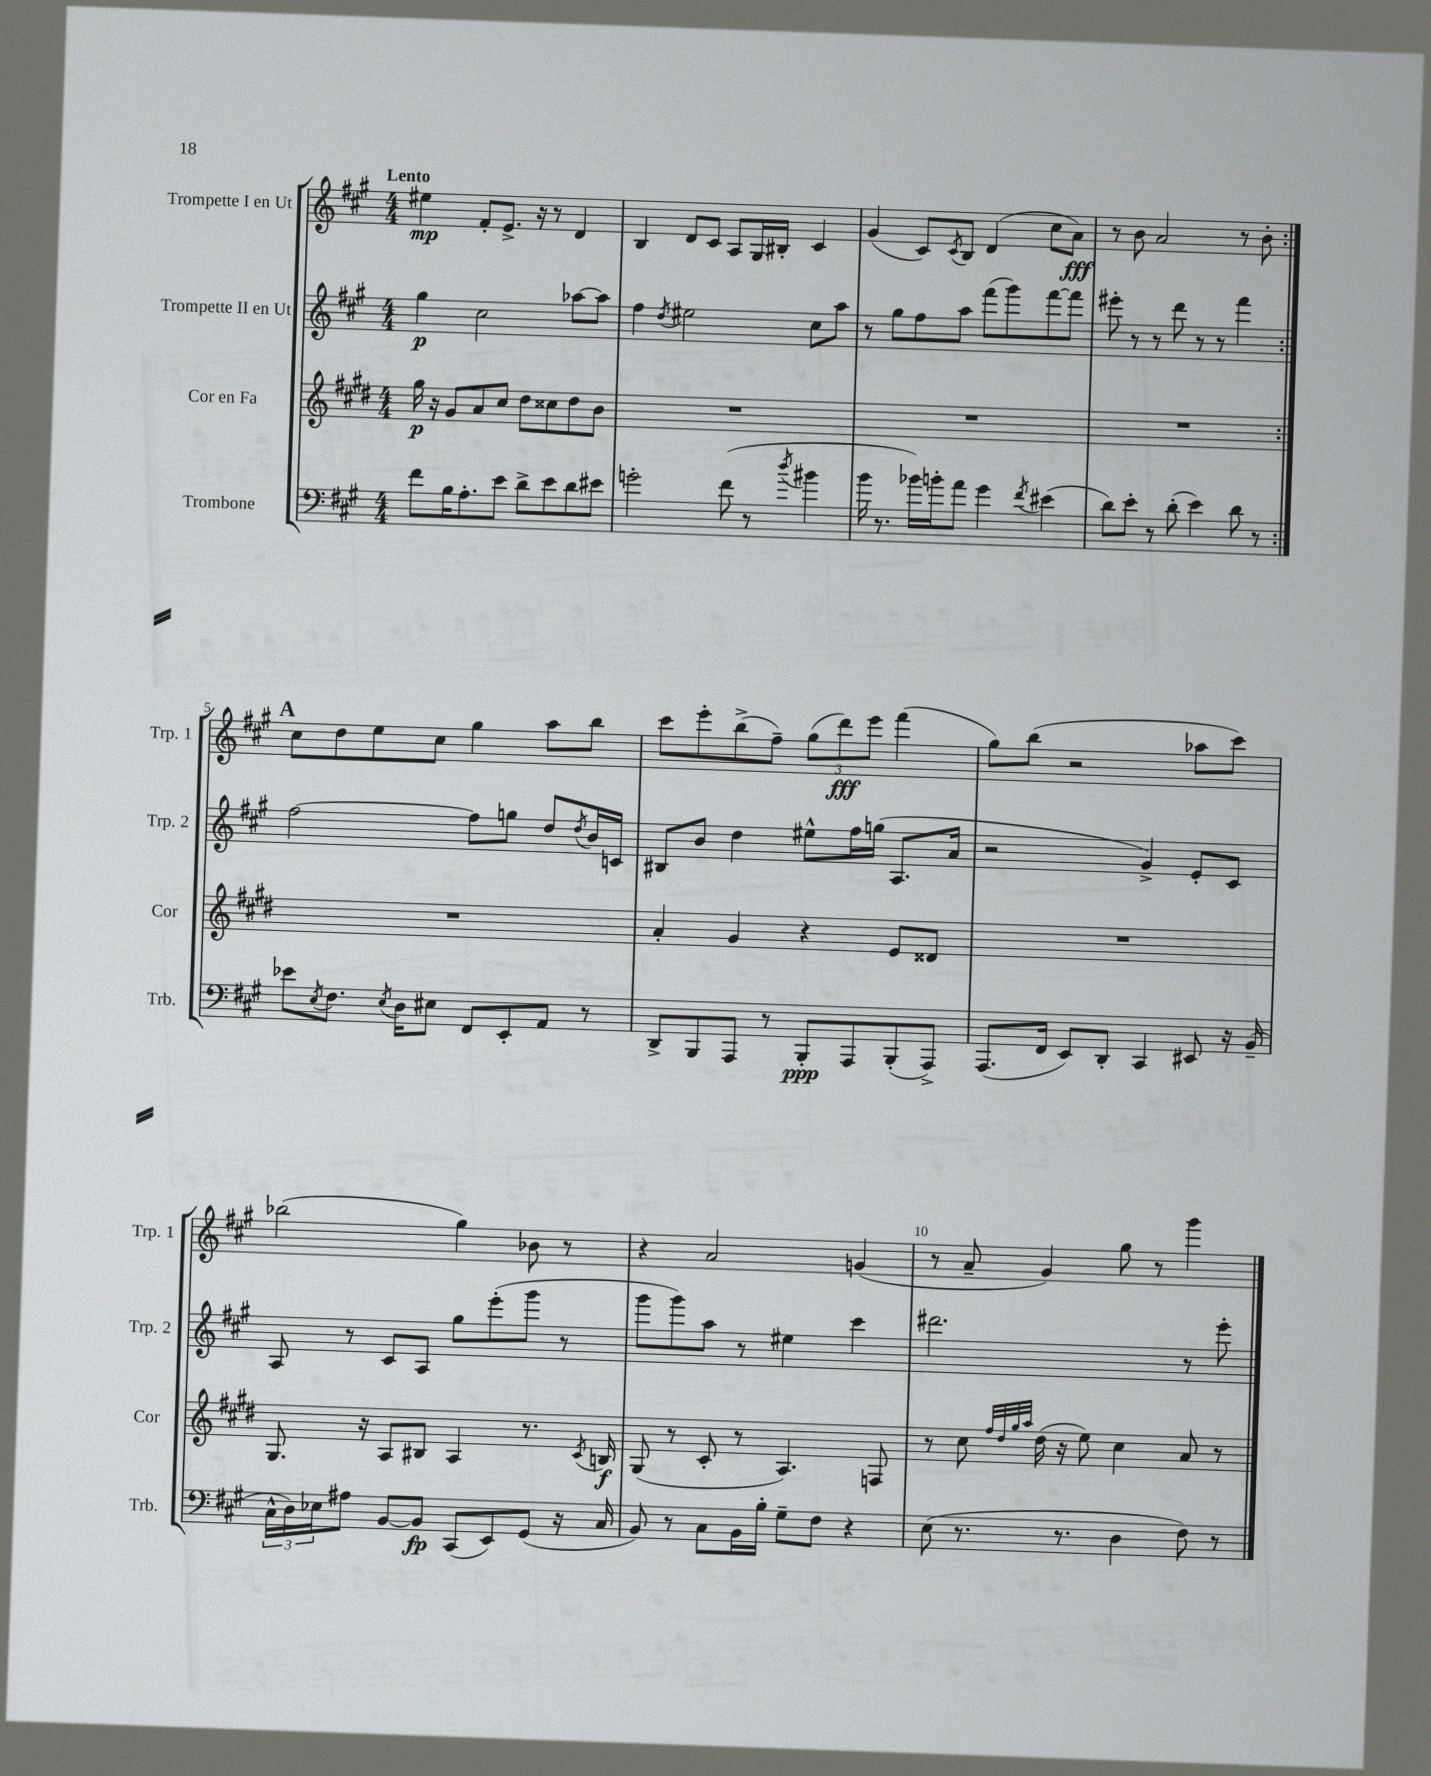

**kern	**kern	**kern	**kern
*staff4	*staff3	*staff2	*staff1
*clefF4	*clefG2	*clefG2	*clefG2
*k[f#c#g#]	*k[f#c#g#d#]	*k[f#c#g#]	*k[f#c#g#]
*M4/4	*M4/4	*M4/4	*M4/4
8f#	16gg#	4gg#	4ee#
.	16r	.	.
16B	8g#	.	.
8.A'	.	.	.
.	8a	2cc#	8f#'
8e	8cc#	.	8.e^
8d^	8dd#	.	.
.	.	.	16r
8e	8cc##	.	8r
8d	8dd#	[8aa-	4d
8e#	8b	8aa-]	.
=	=	=	=
2g'	1r	4ff#	4B
.	.	8qdd	.
.	.	2ee#	8d
.	.	.	8c#
(8f#	.	.	8A
8r	.	.	16G#
.	.	.	16B#'
8qdd	.	.	.
4b#	.	8cc#	4c#
.	.	8aa	.
=	=	=	=
16b	1r	8r	(4g#
8.r	.	.	.
.	.	8gg#	.
16b-)	.	8ff#	8c#)
16b'	.	.	.
.	.	.	8qc#
8a	.	8aa	8B
4g#	.	(8fff#	(4d
.	.	8ggg#)	.
8qf#	.	.	.
(4e#	.	[8fff#	8cc#
.	.	8fff#]	8a)
=	=	=	=
8d)	1r	8eee#'	8r
8e'	.	8r	8b
8r	.	8r	2a
(8d'	.	8ddd	.
4e)	.	8r	.
.	.	8r	.
8d	.	4fff#	8r
8r	.	.	8b'
=:|!	=:|!	=:|!	=:|!
8e-	1r	[2ff#	8cc#
8qE	.	.	.
8.F#	.	.	8dd
.	.	.	8ee
8qE	.	.	.
16D	.	.	.
8E#	.	.	8cc#
8FF#	.	8ff#]	4gg#
8EE'	.	8gg	.
8AA	.	8dd	8aa
.	.	8qdd	.
8r	.	16b	8bb
.	.	16c	.
=	=	=	=
8DD^	4a'	8B#	8ccc#
8BBB	.	8b	8eee'
8AAA	4g#	4dd	(8bb^
8r	.	.	8ff#~)
8BBB'	4r	8ee#^^	(12gg#
.	.	.	12ddd)
8AAA	.	16ff#	.
.	.	.	12eee
.	.	(16gg	.
(8BBB'	8e	8.A	(4fff#
8AAA^)	8d##	.	.
.	.	16a	.
=	=	=	=
(8.AAA	1r	2r	8gg#)
.	.	.	(8bb
16FF#	.	.	.
8EE)	.	.	2r
8DD'	.	.	.
4CC#	.	4g#^)	.
8EE#	.	8e'	8aa-
16r	.	8c#	8ccc#)
(16BB~	.	.	.
=	=	=	=
24C#^^	8.G#	8A	(2bb-
24D)	.	.	.
24E-	.	.	.
8A#	.	8r	.
.	16r	.	.
[8BB	8A	8c#	.
8BB]	8B#	8A	.
(8CC#	4A	8gg#	4gg#)
8EE)	.	(8eee'	.
(8GG#	8.r	8ggg#	8b-
16r	.	8r	8r
.	8qc#	.	.
16C#	16B	.	.
=	=	=	=
8BB)	(8G#	8ggg#	4r
8r	8r	8ggg#)	.
8C#	8c#'	8aa	2a
16BB	8r	8r	.
16B'	.	.	.
8G#~	4.A)	4ee#	.
8F#	.	.	.
4r	.	4ccc#	(4g
.	8F	.	.
=	=	=	=
(8E	8r	2.ddd#	8r
8.r	8cc#	.	8a~
.	32qqff#	.	.
.	32qqdd#	.	.
.	32qqgg#	.	.
.	32qqaa	.	.
.	(16dd#	.	4g#)
8.r	16r	.	.
.	8ee)	.	.
4D	4cc#	.	8gg#
.	.	.	8r
8F#)	8a	8r	4ggg#
8r	8r	8eee'	.
==	==	==	==
*-	*-	*-	*-
